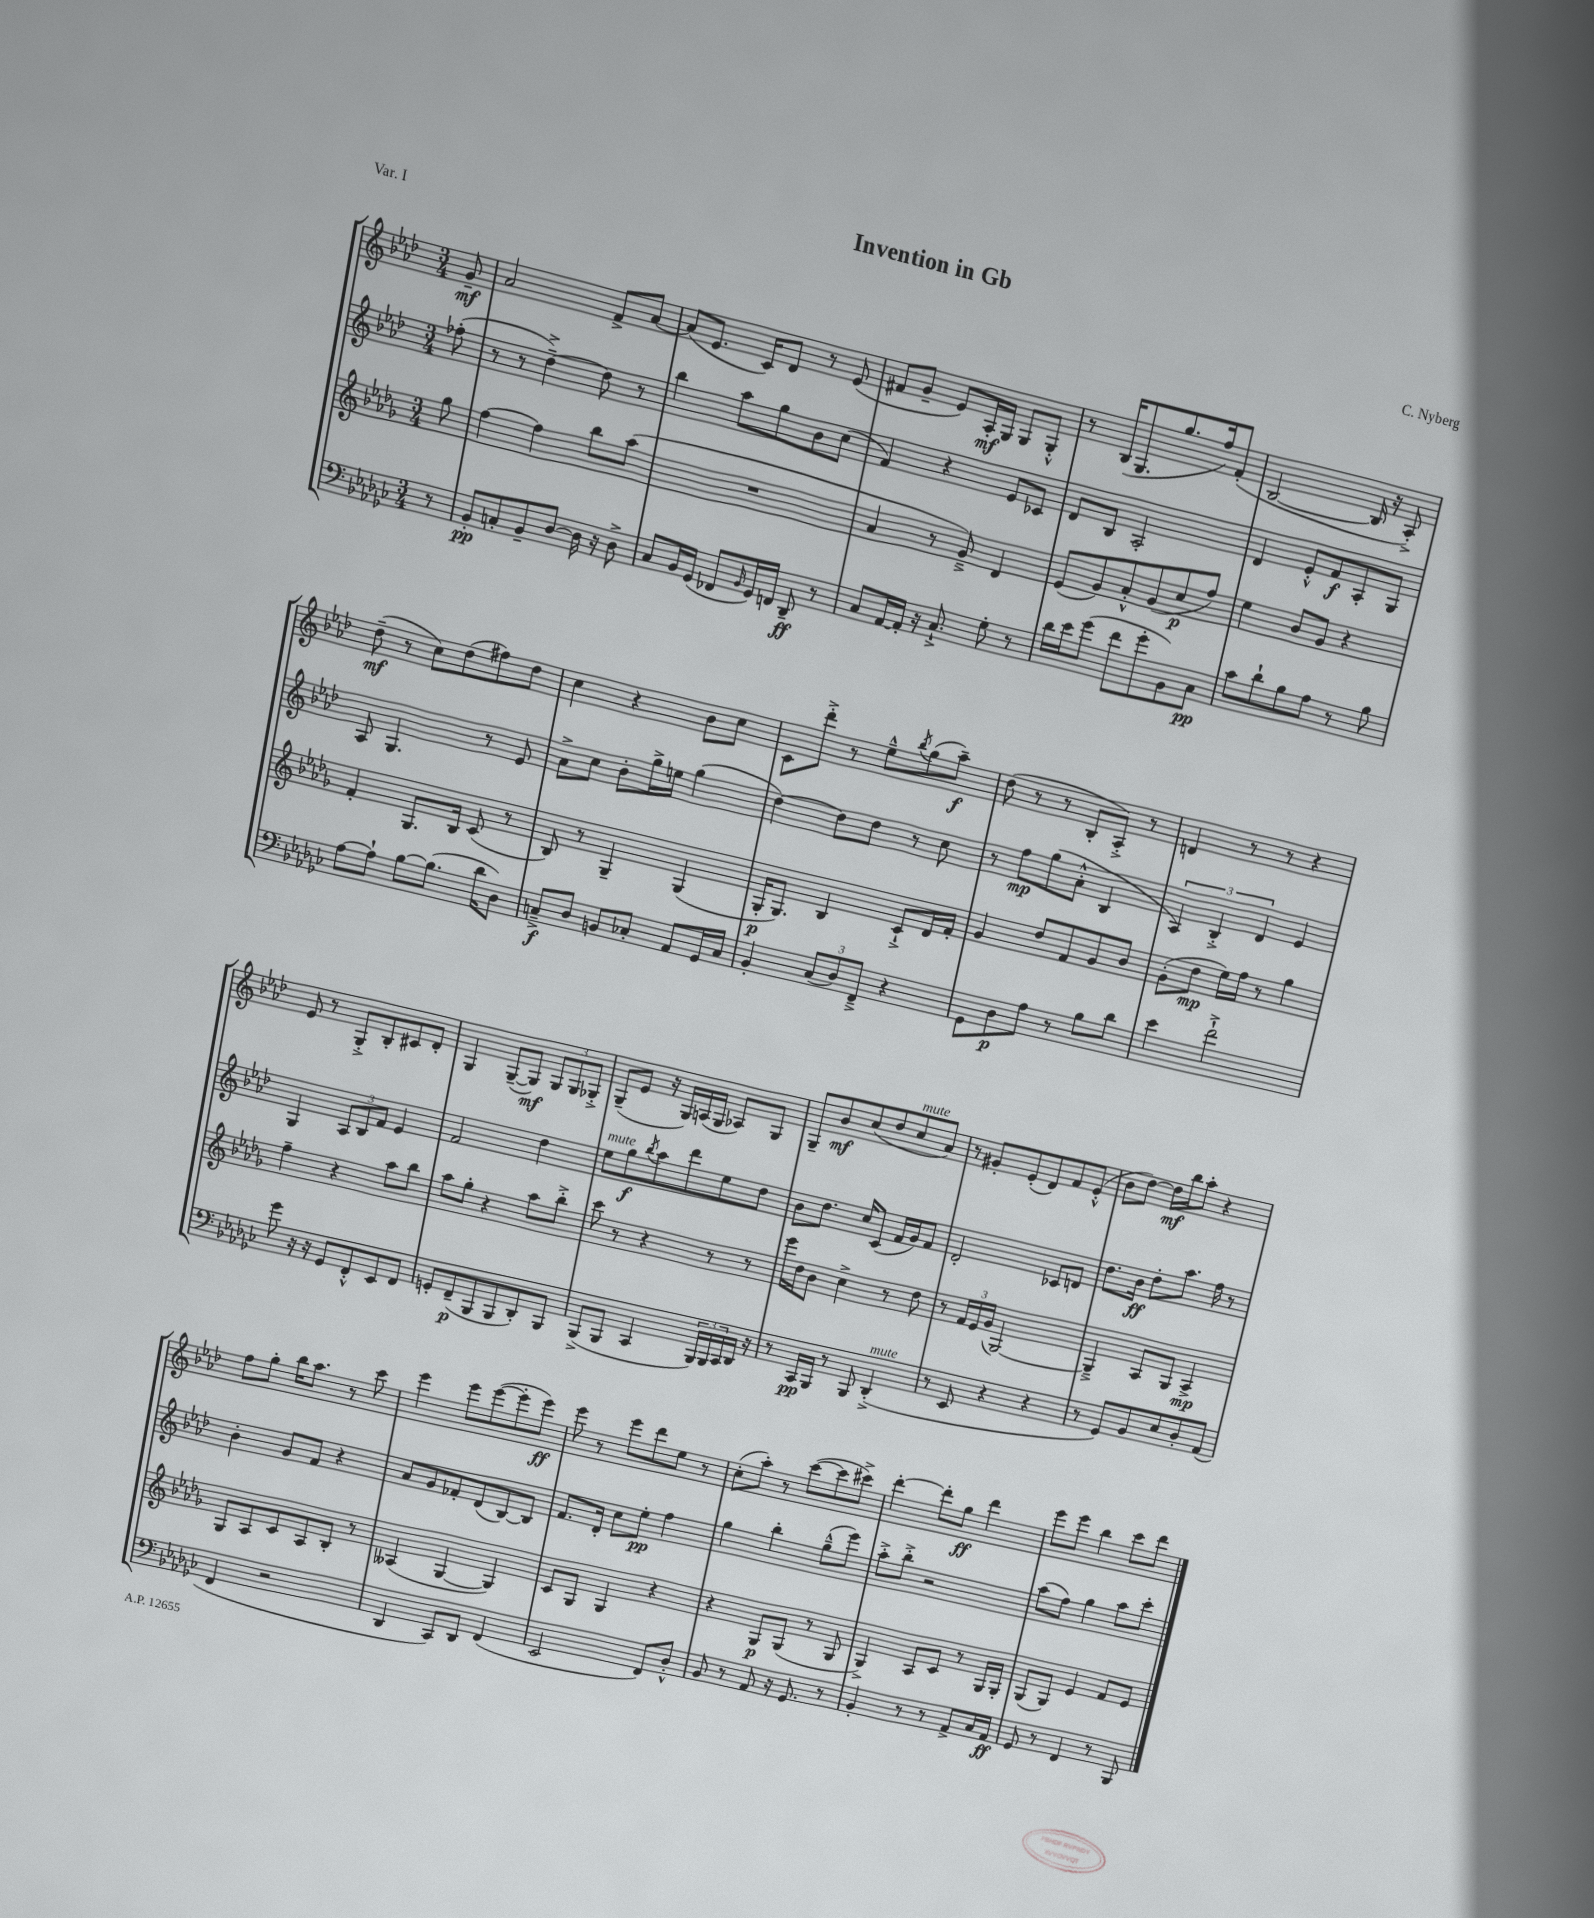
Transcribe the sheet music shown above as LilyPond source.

\header { title = "Invention in Gb" composer = "C. Nyberg" piece = "Var. I" }
<<
\new StaffGroup <<
\new Staff = "s0" {
    \clef treble \key aes \major \numericTimeSignature \time 3/4 \partial 8
    g'8--\mf |
    aes'2 f'8-> aes'8~ |
    aes'8( ees'8. c'16) des'8 r8 ees'8( |
    fis'8 g'8-- ees'8) aes16-.\mf g16 g8 g8-.-^ |
    r8 bes16( g8. g''8. f''16) f'8-.( |
    bes2~ bes16 r16 aes8-.->) |
    des''8--\mf( r8 c''8) des''8( fis''8) des''8 |
    c''4 r4 bes'8 c''8 |
    c'8 des'''8-.-> r8 ees''8---^ \acciaccatura { bes''8 } g''8( aes''8--\f) |
    des''8( r8 r8 bes8-. aes8-.->) r8 |
    d'4 r8 r8 r4 |
    ees'8 r8 g8-.-> bes8-. cis'8 des'8-. |
    g4 g8~--( g8\mf) \tuplet 3/2 { g8 g8 ges8-.-> } |
    g8--( ees'8 r16 g16) a16( g16 aes8) g8 |
    g8-- bes'8\mf c''8( des''8 c''8^\markup { \italic "mute" } aes'8) |
    r8 gis'8-. ees'8-.( des'8) f'8 ees'8-.-^( |
    bes'8 des''8~) des''16\mf bes''16 aes''8-. r4 |
    f''8 g''8-. bes''16 aes''8. r8 c'''8 |
    ees'''4 ees'''8 ees'''8~( ees'''8-. ees'''8\ff) |
    ees'''8 r8 ees'''8 des'''8 ees''8 r8 |
    c''8-.( aes''8-.) r8 c'''8~( c'''8 cis'''8->) |
    des'''4~-. des'''8-. g''8\ff des'''4 |
    ees'''8 ees'''8 bes''4 c'''8 des'''8 \bar "|." |
}
\new Staff = "s1" {
    \clef treble \key aes \major \numericTimeSignature \time 3/4 \partial 8
    fes''8-.( |
    r8 r8 des''4~--->) des''8 r8 |
    bes''4 aes''8 g''8 bes'8 c''8( |
    f'4) r4 ees'8 ces'8 |
    des'8 bes8 aes2-. |
    des'4 ees'8-.-^ f'8\f aes8-. g8 |
    aes8 g4. r8 ees'8 |
    aes'8-> c''8 bes'8-. g''16-> e''16 g''4( |
    des''4~) des''8 des''8 r8 c''8 |
    r8 f''8\mp g''8( aes'8-.-^ bes4 |
    \tuplet 3/2 { aes4) bes4-.-> des'4 } ees'4 |
    g4 \tuplet 3/2 { aes8 bes8 f'8 } ees'4 |
    f'2 des''4 |
    ees''8^\markup { \italic "mute" } g''8\f \acciaccatura { bes''8 } aes''8 des'''8 ees''8 des''8 |
    bes'8 des''8. c''16 c'8( f'16 g'16) f'8 |
    des'2-. ces'8 d'8 |
    des''8. bes'16\ff des''8-. aes''8. f''16 r8 |
    bes'4-. g'8 f'8 r4 |
    aes'8 g'8 fes'8-. des'8( bes8~) bes8 |
    f'8. des'16-. c''8 ees''8-.\pp f''4 |
    g''4 bes''4-. g''8---^( ees'''8) |
    aes''8-.-> bes''8-.-> r2 |
    aes''8( f''8) g''4 aes''8 c'''8-. \bar "|." |
}
\new Staff = "s2" {
    \clef treble \key des \major \numericTimeSignature \time 3/4 \partial 8
    ges''8 |
    f''4~ f''4 bes''8 aes''8( |
    R2. |
    aes'4 r8 ges'8--->) des'4 |
    ees'8( ges'8) aes'8-.-^ ges'8( c''8\p f''8) |
    ees''4 bes'8 ges'8 r4 |
    f'4-. ges8. bes16 c'8( r8 |
    bes8) r8 ges4-- ges4( |
    ges16-.\p ges8.) bes4 c'8-!-> des'16 f'16-. |
    ges'4 des''8 f'8 ges'8 bes'8 |
    ges'8-.( des''8\mp ees''16) f''16 r8 ges''4 |
    f''4-- r4 aes''8 bes''8 |
    aes''8 ges''8-. r4 aes''8 bes''8-.-> |
    c'''8 r8 r4 r8 r8 |
    ees'''16 des''16 bes'8 c''4-> r8 des''8 |
    r8 \tuplet 3/2 { f'16 ees'16 ges'16( } ges2~) |
    ges4---> aes8 ges8 aes4->\mp |
    ges8 aes8 c'8 aes8 bes8-. r8 |
    aeses4( ges4~ ges4) |
    c'8 ges8 ges4 r4 |
    r4 ges8\p ges8( r8 ges8 |
    ges4->) aes8 c'8 r8 ges16 ges16-. |
    ges8( ges8) ees'4 f'8 ees'8 \bar "|." |
}
\new Staff = "s3" {
    \clef bass \key ges \major \numericTimeSignature \time 3/4 \partial 8
    r8 |
    bes,8-.\pp c8-. bes,8-- des8~ des16 r16 des8-> |
    ces8 bes,16 ges,16( fes,8 \grace { bes,16 } ges,16) f,16 des,8--\ff r8 |
    ces8 aes,16~ aes,16-. r16 ces8.-!-> ges8-. r8 |
    des'16 ees'16 ges'8( f'8 ges'8-. bes,8) ces8\pp |
    ces'8 des'8-! bes8 aes8 r8 bes8 |
    aes8~ aes8-! bes8~ bes8.( des'16 des8) |
    c8--->\f des8 b,8 ces8-. aes,8 ges,16 ces16 |
    bes,4-. \tuplet 3/2 { ces8( des8) f,8---> } r4 |
    ges,8 des8\p aes8 r8 bes8 des'8 |
    ees'4 f'2-!-> |
    ges'8 r16 r16 ges,8 f,8-.-^ ees,8 f,8 |
    g,8-. f,8--\p( bes,,8 bes,,8 des,8-.) bes,,8 |
    bes,,8->( bes,,8 ces,4 \tuplet 3/2 { bes,,16) bes,,16 ces,16 } des,16 r16 |
    r8 ces,16\pp bes,,16 r8 bes,,8 des,4-.->^\markup { \italic "mute" }( |
    r8 ees,8 r4 r4 |
    r8 ges,8) bes,8 ees8 des8-. aes,8( |
    f,4 r2 |
    des,4 ces,8) des,8 f,4( |
    ees,2 f,8) des8-.-^ |
    bes,8 r8 aes,8 r16 ges,8. r8 |
    bes,4-. r8 r8 aes,8-> ces16 aes,16\ff |
    ges,8 r8 f,4 r8 bes,,8 \bar "|." |
}
>>
>>
\layout { \context { \Score \remove "Bar_number_engraver" } }
